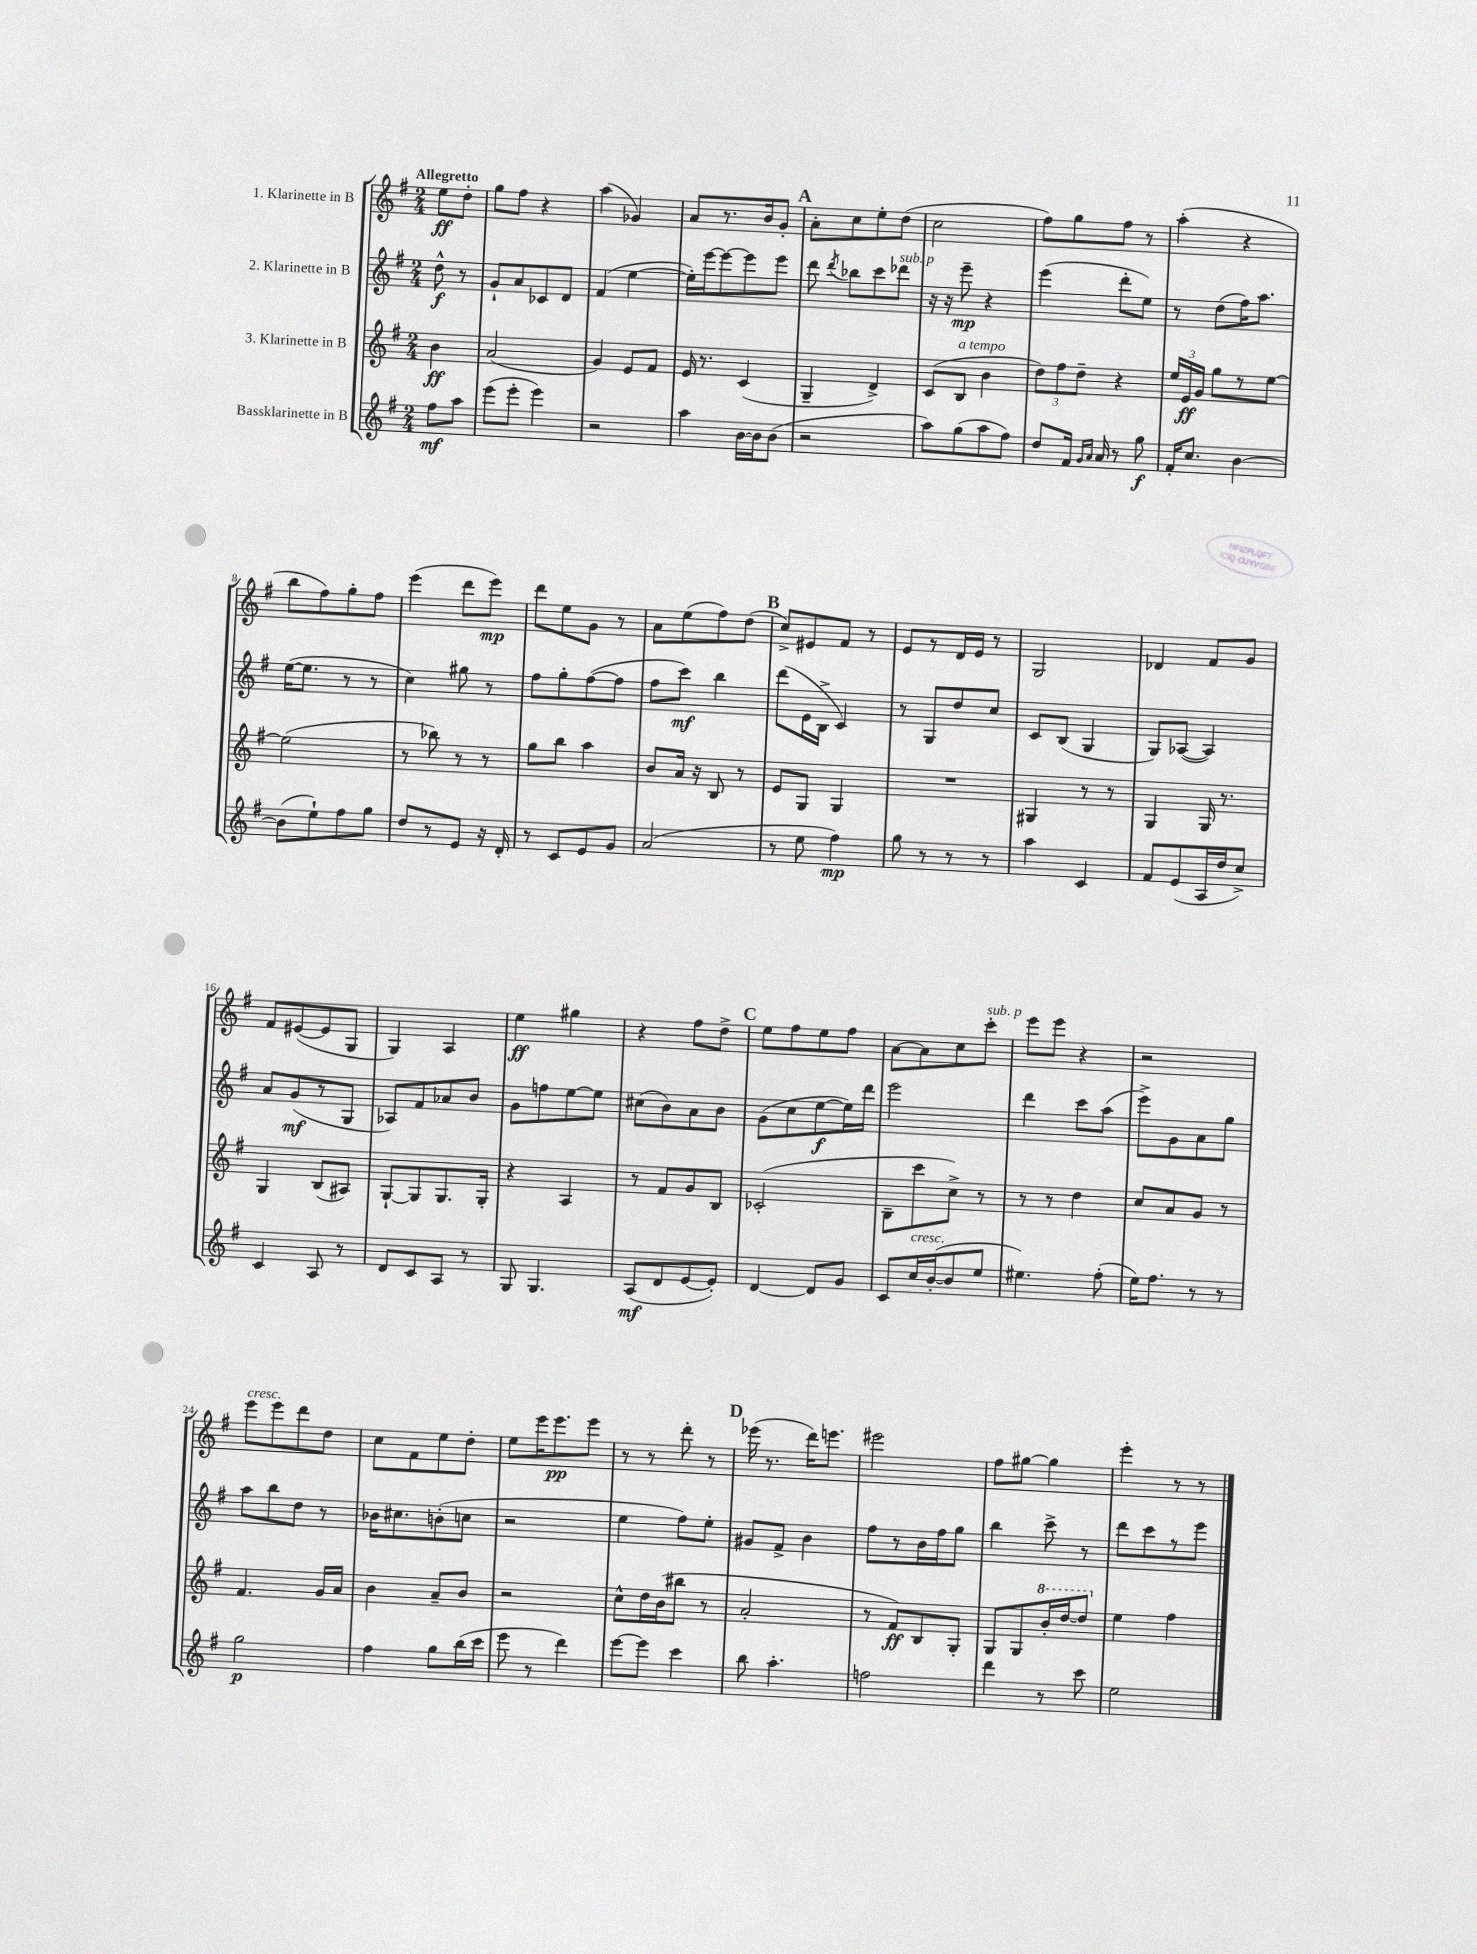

**kern	**kern	**kern	**kern
*staff4	*staff3	*staff2	*staff1
*clefG2	*clefG2	*clefG2	*clefG2
*k[f#]	*k[f#]	*k[f#]	*k[f#]
*M2/4	*M2/4	*M2/4	*M2/4
8ff#\L	4b\	8dd^^\	8ee\L
8aa\J	.	8r	8dd'\J
=	=	=	=
(8eee\L	(2a/	8g`/L	8gg\L
8eee'\J	.	8a/	8ff#\J
4eee\)	.	8c-/	4r
.	.	8d/J	.
=	=	=	=
2r	4g/)	(4f#/	(4aa\
.	8e/L	[4ee\	4g-/)
.	8f#/J	.	.
=	=	=	=
4aa\	16e/	16ee'\]LL)	8a/L
.	8.r	[16eee\J	.
.	.	8eee\_	8.r
[16b\LL	(4c/	8eee\]	.
16b\]J	.	.	16b/k
(8b\J	.	8eee\J	8g'/J
=	=	=	=
2r	4G~/	8ddd\	8a'\L
.	.	8qddd/	.
.	.	8bb-\L	8cc\
.	4d^/)	8ccc\	8ee'\
.	.	8ddd-\J	(8dd\J
=	=	=	=
8aa\L)	(8c/L	16r	2cc\
.	.	16r	.
(8gg\	8B/J	8eee~\	.
8aa\	4b\	4r	.
8ff#\J)	.	.	.
=	=	=	=
8dd/L	12dd\L)	(4eee\	8ff#\L)
.	12ff#\	.	.
16f#/Jk	.	.	8gg\
.	12dd~\J	.	.
16qqg/LL	.	.	.
16qqa/JJ	.	.	.
16a/	.	.	.
8r	4r	8ddd'\L	8ff#\J
8gg\	.	8ee\J)	8r
=	=	=	=
16f#'/LK	24ee/LL	8r	(4aa'\
.	24e/	.	.
8.cc/J	.	.	.
.	24g/JJ	.	.
.	8gg\L	(8dd\L	.
[4b\	8r	16ff#\K)	4r
.	.	8.aa\J	.
.	[8ee\J	.	.
=	=	=	=
(8b\]L	(2ee\]	([16ee\LK	8bb\L
.	.	8.ee\]J	.
8ee`\)	.	.	8ff#\)
8ff#\	.	8r	8gg'\
8gg\J	.	8r	8ff#\J
=	=	=	=
8dd/L	8r	4cc\)	(4eee\
8r	8bb-\)	.	.
8e/J	8r	8gg#\	8ddd\L
16r	8r	8r	8eee\J)
16d'/	.	.	.
=	=	=	=
8r	8gg\L	8ff#\L	8ddd\L
8c/L	8bb\J	8gg'\	8ee\
8e/	4aa\	([8ff#\	8g\J
8g/J	.	8ff#\]J	8r
=	=	=	=
(2a/	8b/L	8ff#\L	8a\L
.	16a/Jk	8ccc\J)	(8ee\
.	16r	.	.
.	8B/	4bb\	8ff#\)
.	8r	.	(8dd\J
=	=	=	=
8r	8e/L	(8ddd\L	8cc^/L)
8ee\	8G/J	16e\L	8e#/
.	.	16B^\JJ	.
4ff#\)	4G/	4c/)	8f#/J
.	.	.	8r
=	=	=	=
8gg\	2r	8r	8e/L
8r	.	8G/L	8r
8r	.	8dd/	16d/L
.	.	.	16e/JJ
8r	.	8cc/J	8r
=	=	=	=
4aa\	4G#/	8c/L	2G/
.	.	(8B/J	.
4c/	8r	4G/	.
.	8r	.	.
=	=	=	=
8f#/L	4G/	8G/L)	4d-/
(8e/	.	([8A-/J	.
16A/L	16G/	4A-/])	8f#/L
16dd/J	8.r	.	.
8cc^/J)	.	.	8g/J
=	=	=	=
4c/	4G/	8a/L	8f#/L
.	.	(8g/	([8e#/
8A/	(8B/L	8r	8e#/]
8r	8A#/J)	8G/J	8G/J
=	=	=	=
8d/L	[8G`/L	8A-/L)	4G/)
8c/	8G/]	8f#/	.
8A/J	8.G/	8a-/	4A/
8r	.	8b/J	.
.	16G'/Jk	.	.
=	=	=	=
8G/	4r	8g\L	4ee\
4.G/	.	8ff\	.
.	4A/	[8ee\	4gg#\
.	.	8ee\]J	.
=	=	=	=
(8A/L	8r	(8cc#\L	4r
8d/	8f#/L	8b\)	.
[8e/	8g/	8a\	8ff#\L
8e'/]J)	8B/J	8b\J	8dd^\J
=	=	=	=
[4d/	(2c-'/	(8g\L	8ee\L
.	.	8cc\	8ff#\
8d/]L	.	[8ee\	8ee\
8g/J	.	16ee\]L)	8ff#\J
.	.	16ddd\JJ	.
=	=	=	=
8c/L	8B~\L	2eee\	[8a\L
16cc/L	8ccc\	.	8a\]
([16b'/J	.	.	.
8b/]	8cc^\J)	.	8cc\
8ee/J	8r	.	8ccc'\J
=	=	=	=
4.ee#\)	8r	4ddd\	8eee\L
.	8r	.	8eee\J
.	4dd\	8ccc\L	4r
(8ff#'\	.	(8aa\J	.
=	=	=	=
16ee\LK)	8cc/L	8eee^\L)	2r
8.ff#\J	.	.	.
.	8a/	8g\	.
8r	8g/J	8a\	.
8r	8r	8gg\J	.
=	=	=	=
2gg\	4.f#/	8aa\L	8eee\L
.	.	8bb\	8eee\
.	.	8dd\J	8ddd\
.	16g/LL	8r	8dd\J
.	16a/JJ	.	.
=	=	=	=
4ff#\	4b\	16b-\LK	8cc\L
.	.	8.cc#\	.
.	.	.	8f#\
8gg\L	8a~/L	(8b'\	8ee\
(16bb\L	8b/J	8cc\J	8dd'\J
16ccc\JJ	.	.	.
=	=	=	=
8eee\	2r	2r	8ee\L
8r	.	.	16eee\K
.	.	.	8.eee\
4ddd\)	.	.	.
.	.	.	8eee\J
=	=	=	=
[8eee\L	8cc^^\L	4ee\	8r
8eee\]J	16dd\L	.	8r
.	(16b\J	.	.
4ccc\	8bb#\J	8ff#\L)	8ddd'\
.	8r	8ee'\J	8r
=	=	=	=
8bb\	2a'/	8g#/L	(16eee-\
.	.	.	8.r
4.aa'\	.	8f#^/J	.
.	.	4b\	16ddd\LK)
.	.	.	8.eee\J
=	=	=	=
2ff\	8r	8ff#\L	2eee#\
.	8f#/L)	8r	.
.	8B/	16b\L	.
.	.	16ff#\J	.
.	8G'/J	8gg\J	.
=	=	=	=
4ddd\	8G/L	4bb\	8ff#\L
.	8G/	.	[8gg#\J
8r	16bb'/L	8ccc^\	4gg#\]
.	[16ddd/J	.	.
8ccc\	8ddd/]J	8r	.
=	=	=	=
2ee\	4ee\	8ddd\L	4eee'\
.	.	8ccc\	.
.	4ff#\	8r	8r
.	.	8eee\J	8r
==	==	==	==
*-	*-	*-	*-
